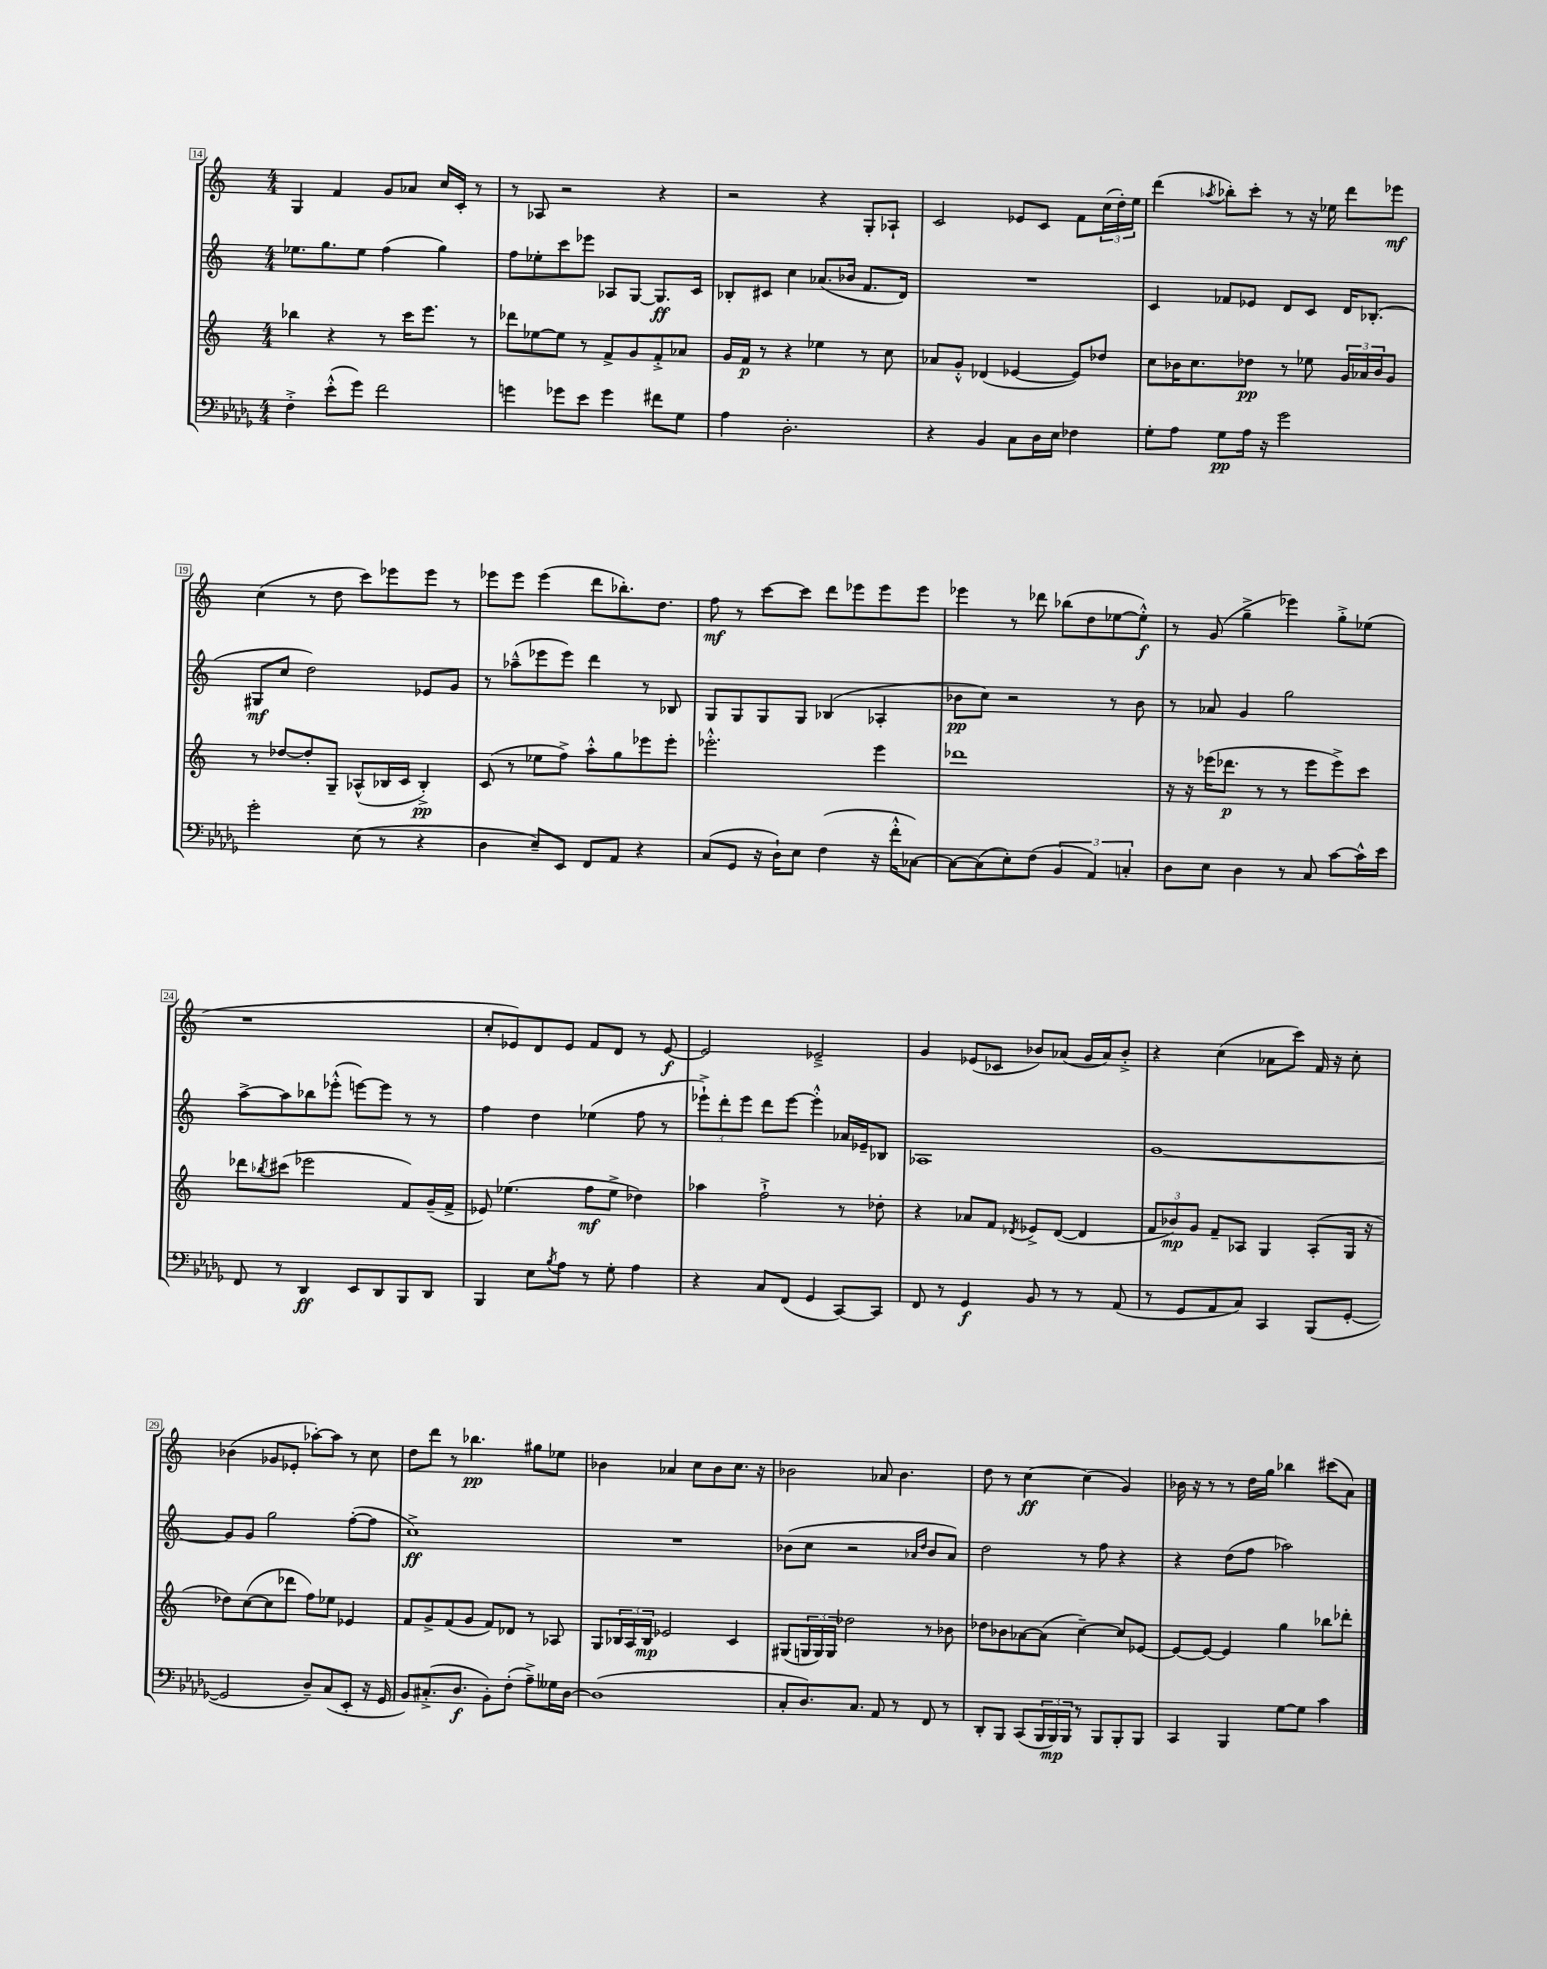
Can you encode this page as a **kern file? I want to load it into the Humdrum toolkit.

**kern	**kern	**kern	**kern
*staff4	*staff3	*staff2	*staff1
*clefF4	*clefG2	*clefG2	*clefG2
*k[b-e-a-d-g-]	*k[]	*k[]	*k[]
*M4/4	*M4/4	*M4/4	*M4/4
4F'^	4bb-	8.ee-	4G
.	.	8.gg	.
(8e-'^^	4r	.	4f
8g-)	.	8ee-	.
2f	8r	(4ff	8g
.	16ccc	.	8a-
.	8.eee	.	.
.	.	4gg)	16cc
.	.	.	16c'
.	8r	.	8r
=	=	=	=
4g	8ddd-	8ff	8r
.	[8ee-	8ee-'	8A-
8g-	8ee-]	8ccc	2r
8e-	8r	8eee-	.
4g-	8f^	8A-	.
.	8g	[8G	.
8f#	8f'^	8.G]	4r
8G-	8a-	.	.
.	.	16c	.
=	=	=	=
4A-	16g	8B-'	2r
.	16f	.	.
.	8r	8c#	.
2.D-'	4r	4cc	.
.	4ee-	(8.a-	4r
.	.	16b-	.
.	8r	8.f	8G'
.	8cc	.	8A-`
.	.	16d)	.
=	=	=	=
4r	8a-	1r	2c
.	8g'^^	.	.
4BB-	(4d-	.	.
8C	[4e-	.	8e-
16D-	.	.	8c
16E-	.	.	.
4F-	8e-])	.	8f
.	8dd-	.	(24cc
.	.	.	24dd')
.	.	.	24ee
=	=	=	=
8G-'	8cc	4c	(4ddd
8A-	16b-	.	.
.	8.cc	.	.
.	.	.	8qaa-
8G-	.	8f-	8bb-')
16A-	8dd-	8e-	8ccc'
16r	.	.	.
2g-	8r	8d	8r
.	8ee-	8c	16r
.	.	.	16ee-
.	24g	16d	8ddd
.	24a-	.	.
.	.	(8.B-'	.
.	24b-	.	.
.	8g	.	8eee-
=	=	=	=
2g-'	8r	8G#	(4cc
.	[8dd-	8cc	.
.	8dd-']	2dd)	8r
.	8G~	.	8dd
(8E-	(8A-^^	.	8ccc)
8r	16B-	.	8eee-
.	16c	.	.
4r	4B-'^)	8e-	8eee-
.	.	8g	8r
=	=	=	=
4D-	(8c	8r	8eee-
.	8r	(8aa-~^^	8eee-
8E-~)	8ee-	8eee-	(4eee-
8EE-	8ff^)	8eee-)	.
8FF	8aa'^^	4ddd	8ddd
8AA-	8gg	.	8.bb-')
4r	8eee-	8r	.
.	.	.	8.dd
.	8eee-'	8B-	.
=	=	=	=
(8C	2.eee-'^^	8G	8ff
8GG-	.	8G	8r
16r	.	8G	[8ccc
16D-`)	.	.	.
8E-	.	8G	8ccc]
(4F	.	(4B-	8ddd
.	.	.	8eee-
16r	4eee-	4A-'	8eee-
16f'^^	.	.	.
[8C-)	.	.	8eee-
=	=	=	=
8C-_	1ddd-	8b-	4eee-
(8C-]	.	8cc)	.
8E-')	.	2r	8r
(8F	.	.	8ddd-
6BB-	.	.	(8bb-
.	.	.	8dd
6AA-)	.	.	.
.	.	8r	[8ee-
6C'	.	.	.
.	.	8b-	8ee-'^^])
=	=	=	=
8D-	16r	8r	8r
.	16r	.	.
8E-	(16eee-	8a-	(8g
.	8.ddd-	.	.
4D-	.	4g	4gg~^
.	8r	.	.
8r	8r	2gg	4eee-)
8C	8eee-	.	.
[8c	8eee-^)	.	8gg'^
16c^^]	8ccc	.	(8ee-
16e-	.	.	.
=	=	=	=
8FF	8ddd-	[8aa^	1r
.	8qbb-	.	.
8r	(8ccc#	8aa]	.
4DD-	2eee-	8bb-	.
.	.	(8eee-'^^	.
8EE-	.	[8eee)	.
8DD-	.	8eee]	.
8BBB-	8f)	8r	.
8DD-	(16g~	8r	.
.	16f^	.	.
=	=	=	=
4BBB-	8e-)	4ff	8cc'
.	(4.ee-	.	8e-)
8E-	.	4dd	8d
8qB-	.	.	.
8A-	.	.	8e-
8r	8ff	(4ee-	8f
8G-'	8ee-^	.	8d
4A-	4dd-)	8ff	8r
.	.	8r	[8e-
=	=	=	=
4r	4aa-	12eee-`^)	2e-]
.	.	12ddd'	.
.	.	12eee-	.
8C	2ff`^	8ddd	.
(8FF	.	[8eee-	.
4GG-	.	4eee-'^^]	2e-~^
[8CC)	8r	16a-	.
.	.	16e-~	.
8CC]	8dd-'	8B-	.
=	=	=	=
8FF	4r	1A-	4g
8r	.	.	.
4GG-	8a-	.	(8e-
.	8f	.	8c-
.	8qd-	.	.
8BB-	8e-^	.	8b-)
8r	([8d-	.	(8a-
8r	4d-]	.	16g
.	.	.	16a-)
(8AA-	.	.	8b-'^
=	=	=	=
8r	12f	[1g	4r
.	12b-)	.	.
8GG-	.	.	.
.	12g	.	.
8AA-	8f~	.	(4cc
8C)	8A-	.	.
4CC	4G	.	8a-
.	.	.	8ccc)
(8BBB-	(8A-'	.	16f
.	.	.	16r
[8GG-'	16G	.	8cc'
.	16r	.	.
=	=	=	=
2GG-]	8dd-)	8g]	(4b-
.	([8cc	8g	.
.	8cc]	2gg	8g-
.	8ddd-	.	8e-'
8D-~)	8ff)	.	[8aa-')
(8C	8ee-	.	8aa-]
8EE-'	4e-	([8ff'	8r
16r	.	8ff]	8cc
16GG-	.	.	.
=	=	=	=
8BB-)	8f	1cc^)	8dd
(8.C#'^	8g^	.	8ddd
.	(8f	.	8r
8.D-	.	.	.
.	8g	.	4.bb-
8BB-')	8f)	.	.
(8F'	8d-	.	.
8A-~^)	8r	.	8gg#
16G--	8A-	.	8ee-
[16D-	.	.	.
=	=	=	=
(1D-]	8G	1r	4b-
.	24B-	.	.
.	24A	.	.
.	24B-	.	.
.	2e-	.	4a-
.	.	.	8cc
.	.	.	8b-
.	4c	.	8.cc
.	.	.	16r
=	=	=	=
8C'	(8G#	(8b-	2b-
8.D-)	24G	8cc	.
.	24G)	.	.
.	24G	.	.
.	2dd-	2r	.
8.C	.	.	.
8AA-	.	.	8a-
8r	.	.	4.b-
.	.	16qqa-	.
.	.	16qqdd	.
8FF	8r	8b-	.
8r	8b-	8a-)	.
=	=	=	=
8DD-'	8dd-	2dd	8dd
8BBB-	8b-	.	8r
(8CC	[8a-	.	[4cc
24BBB-	(8a-]	.	.
24BBB-)	.	.	.
24BBB-	.	.	.
8r	[4cc~)	8r	(4cc]
8BBB-	.	8ff	.
8BBB-'	8cc]	4r	4g)
8BBB-	[8e-	.	.
=	=	=	=
4CC	8e-_	4r	16b-
.	.	.	16r
.	8e-_	.	8r
4BBB-	4e-]	(8dd	8r
.	.	8ff	16dd
.	.	.	16gg
[8G-	4gg	2aa-)	4bb-
8G-]	.	.	.
4c	8bb-	.	(8ccc#
.	8ddd-'	.	8a)
==	==	==	==
*-	*-	*-	*-
